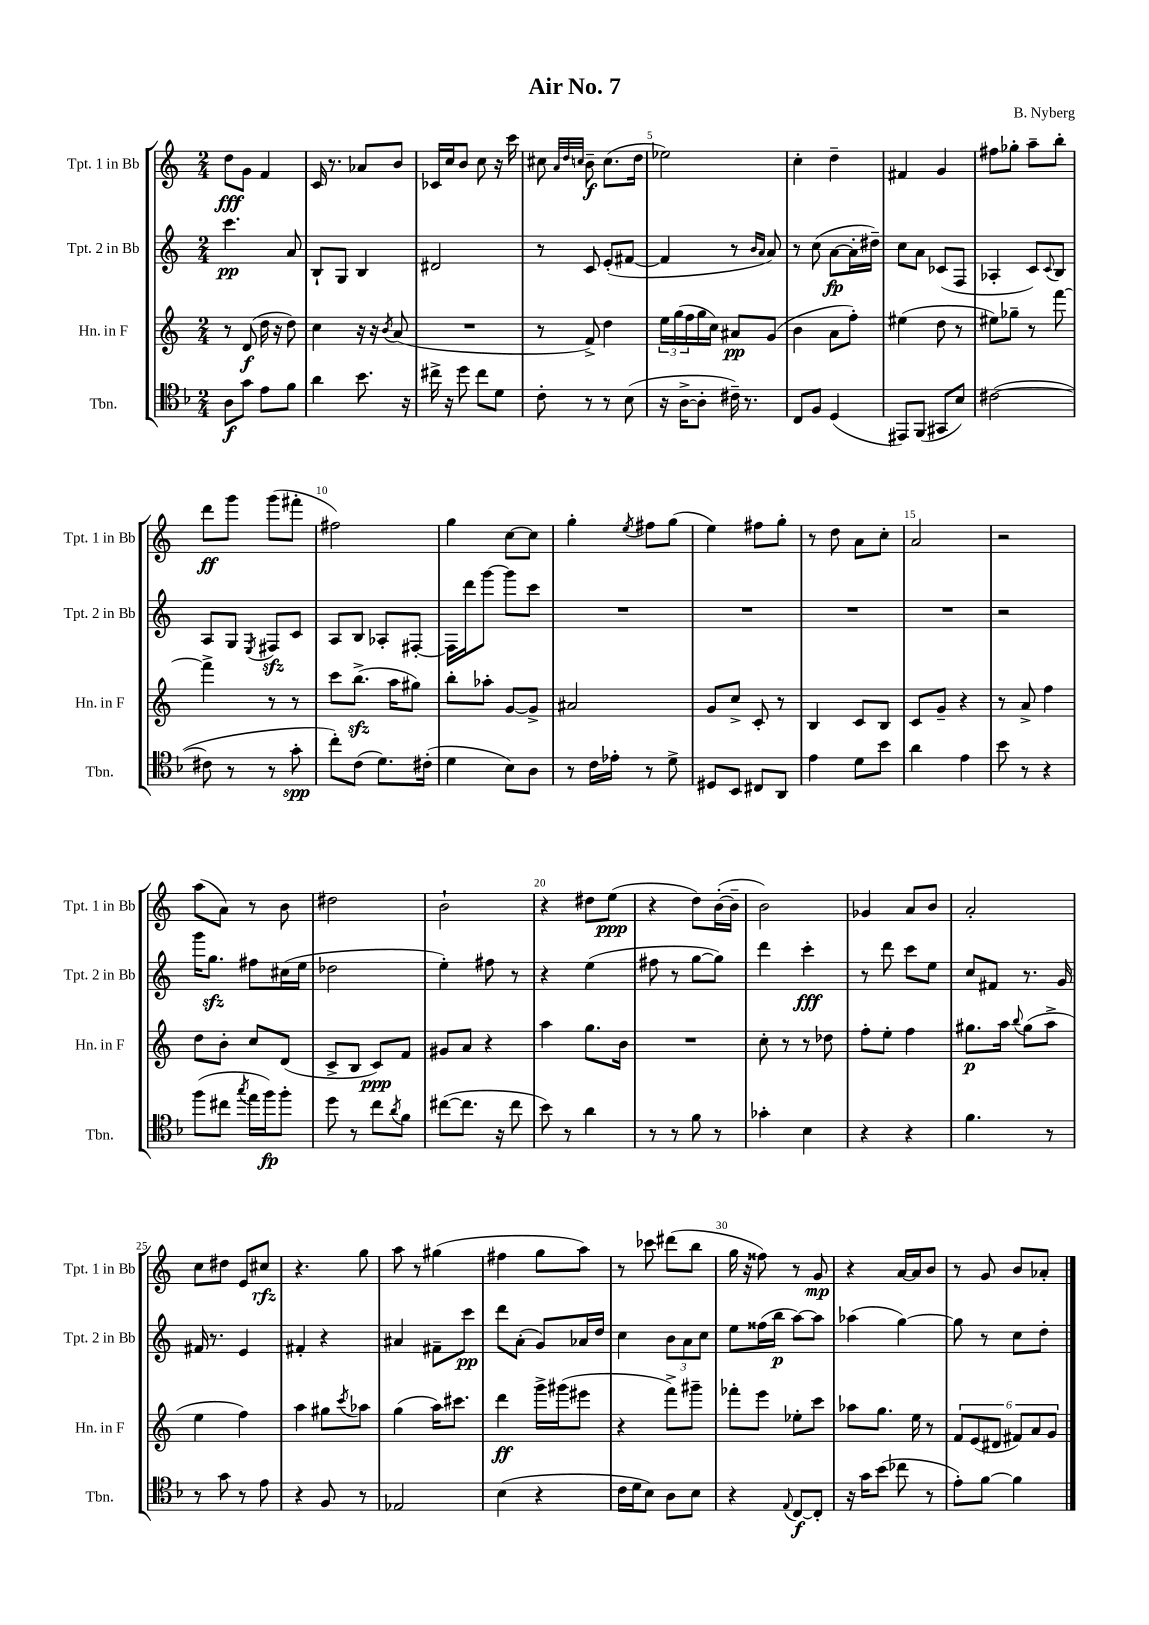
\header { title = "Air No. 7" composer = "B. Nyberg" }
<<
\new StaffGroup <<
\new Staff = "s0" \with { instrumentName = "Tpt. 1 in Bb" shortInstrumentName = "Tpt. 1 in Bb" } {
    \clef treble \key c \major \numericTimeSignature \time 2/4
    d''8\fff g'8 f'4 |
    c'16 r8. aes'8 b'8 |
    ces'16 c''16 b'8 c''8 r16 c'''16 |
    cis''8 \grace { a'32 d''32 c''32 } b'8--\f c''8.( d''16 |
    ees''2) |
    c''4-. d''4-- |
    fis'4 g'4 |
    fis''8 ges''8-. a''8-- b''8-. |
    d'''8\ff g'''8 g'''8( fis'''8-. |
    fis''2) |
    g''4 c''8~ c''8 |
    g''4-. \acciaccatura { e''8 } fis''8 g''8( |
    e''4) fis''8 g''8-. |
    r8 d''8 a'8 c''8-. |
    a'2 |
    r2 |
    a''8( a'8) r8 b'8 |
    dis''2 |
    b'2-! |
    r4 dis''8 e''8\ppp( |
    r4 d''8) b'16~-.( b'16-- |
    b'2) |
    ges'4 a'8 b'8 |
    a'2-. |
    c''8 dis''8 e'8 cis''8\rfz |
    r4. g''8 |
    a''8 r8 gis''4( |
    fis''4 g''8 a''8) |
    r8 ces'''8 dis'''8( b''8 |
    g''16 r16 fisis''8) r8 g'8\mp |
    r4 a'16~ a'16 b'8 |
    r8 g'8 b'8 aes'8-. \bar "|." |
}
\new Staff = "s1" \with { instrumentName = "Tpt. 2 in Bb" shortInstrumentName = "Tpt. 2 in Bb" } {
    \clef treble \key c \major \numericTimeSignature \time 2/4
    c'''4.\pp a'8 |
    b8-! g8 b4 |
    dis'2 |
    r8 c'8 e'8-.( fis'8~ |
    fis'4 r8 \grace { b'16 a'16 } a'8) |
    r8 c''8( a'8~\fp a'16-. dis''16--) |
    c''8 a'8 ces'8( f8 |
    aes4-. c'8) \appoggiatura { c'8 } b8 |
    a8 g8 \acciaccatura { e8 } fis8\sfz c'8 |
    a8 b8 aes8-. fis8~-. |
    fis16 d'''16 g'''8~ g'''8 c'''8 |
    R2 |
    R2 |
    R2 |
    R2 |
    r2 |
    g'''16 g''8.\sfz fis''8 cis''16( e''16 |
    des''2 |
    e''4-.) fis''8 r8 |
    r4 e''4( |
    fis''8 r8 g''8~ g''8) |
    d'''4 c'''4-.\fff |
    r8 d'''8 c'''8 e''8 |
    c''8 fis'8 r8. g'16 |
    fis'16 r8. e'4 |
    fis'4-. r4 |
    ais'4 fis'8-- c'''8\pp |
    d'''8 a'8-.( g'8) aes'16 d''16 |
    c''4 \tuplet 3/2 { b'8 a'8 c''8 } |
    e''8 fisis''16( b''16\p a''8~) a''8 |
    aes''4( g''4~) |
    g''8 r8 c''8 d''8-. \bar "|." |
}
\new Staff = "s2" \with { instrumentName = "Hn. in F" shortInstrumentName = "Hn. in F" } {
    \clef treble \key c \major \numericTimeSignature \time 2/4
    r8 d'8\f( d''16 r16 d''8) |
    c''4 r16 r16 \acciaccatura { b'8 } a'8( |
    R2 |
    r8 f'8->) d''4 |
    \tuplet 3/2 { e''16 g''16( f''16 } g''16 c''16) ais'8\pp g'8( |
    b'4 a'8 f''8-.) |
    eis''4( d''8 r8 |
    eis''8) ges''8-- r8 f'''8~ |
    f'''4-> r8 r8 |
    c'''8 b''8.->\sfz( a''16 gis''8) |
    b''8-. aes''8-. g'8~ g'8-> |
    ais'2 |
    g'8 c''8-> c'8-. r8 |
    b4 c'8 b8 |
    c'8 g'8-- r4 |
    r8 a'8-> f''4 |
    d''8 b'8-. c''8 d'8( |
    c'8-> b8 c'8\ppp) f'8 |
    gis'8 a'8 r4 |
    a''4 g''8. b'16 |
    R2 |
    c''8-. r8 r8 des''8 |
    f''8-. e''8-. f''4 |
    gis''8.\p a''16 \appoggiatura { b''8 } gis''8( a''8-> |
    e''4 f''4) |
    a''4 gis''8 \acciaccatura { c'''8 } aes''8 |
    g''4( a''16) cis'''8. |
    d'''4\ff g'''16-> gis'''16( eis'''8 |
    r4 f'''8->) gis'''8-- |
    fes'''8-. e'''8 ees''8-. c'''8 |
    aes''8 g''8. e''16 r8 |
    \tuplet 6/4 { f'8 e'8( dis'8 fis'8) a'8 g'8 } \bar "|." |
}
\new Staff = "s3" \with { instrumentName = "Tbn." shortInstrumentName = "Tbn." } {
    \clef tenor \key f \major \numericTimeSignature \time 2/4
    a8\f g'8 e'8 f'8 |
    a'4 bes'8. r16 |
    cis''16-> r16 d''8 cis''8 d'8 |
    c'8-. r8 r8 bes8( |
    r16 a16~-> a8-. cis'16--) r8. |
    c8 f8 d4( |
    eis,8) f,8( gis,8 bes8) |
    cis'2~( |
    cis'8 r8 r8 g'8-.\spp |
    c''8-.) c'8( d'8.) cis'16-.( |
    d'4 bes8) a8 |
    r8 c'16 ees'16-. r8 d'8-> |
    dis8 bes,8 cis8 a,8 |
    e'4 d'8 bes'8 |
    a'4 e'4 |
    bes'8 r8 r4 |
    f''8( cis''8 \acciaccatura { g''8 } e''16 f''16\fp) f''8-. |
    d''8 r8 c''8 \acciaccatura { a'8 } f'8 |
    cis''8~( cis''8. r16 cis''8 |
    bes'8) r8 a'4 |
    r8 r8 f'8 r8 |
    ges'4-. bes4 |
    r4 r4 |
    f'4. r8 |
    r8 g'8 r8 e'8 |
    r4 f8 r8 |
    ees2 |
    bes4( r4 |
    c'16 d'16 bes8) a8 bes8 |
    r4 \appoggiatura { e8 } c8~\f c8-. |
    r16 g'16 bes'8( ces''8 r8 |
    e'8-.) f'8~ f'4 \bar "|." |
}
>>
>>
\layout { \context { \Score \override BarNumber.break-visibility = ##(#f #t #t) barNumberVisibility = #(every-nth-bar-number-visible 5) } }
